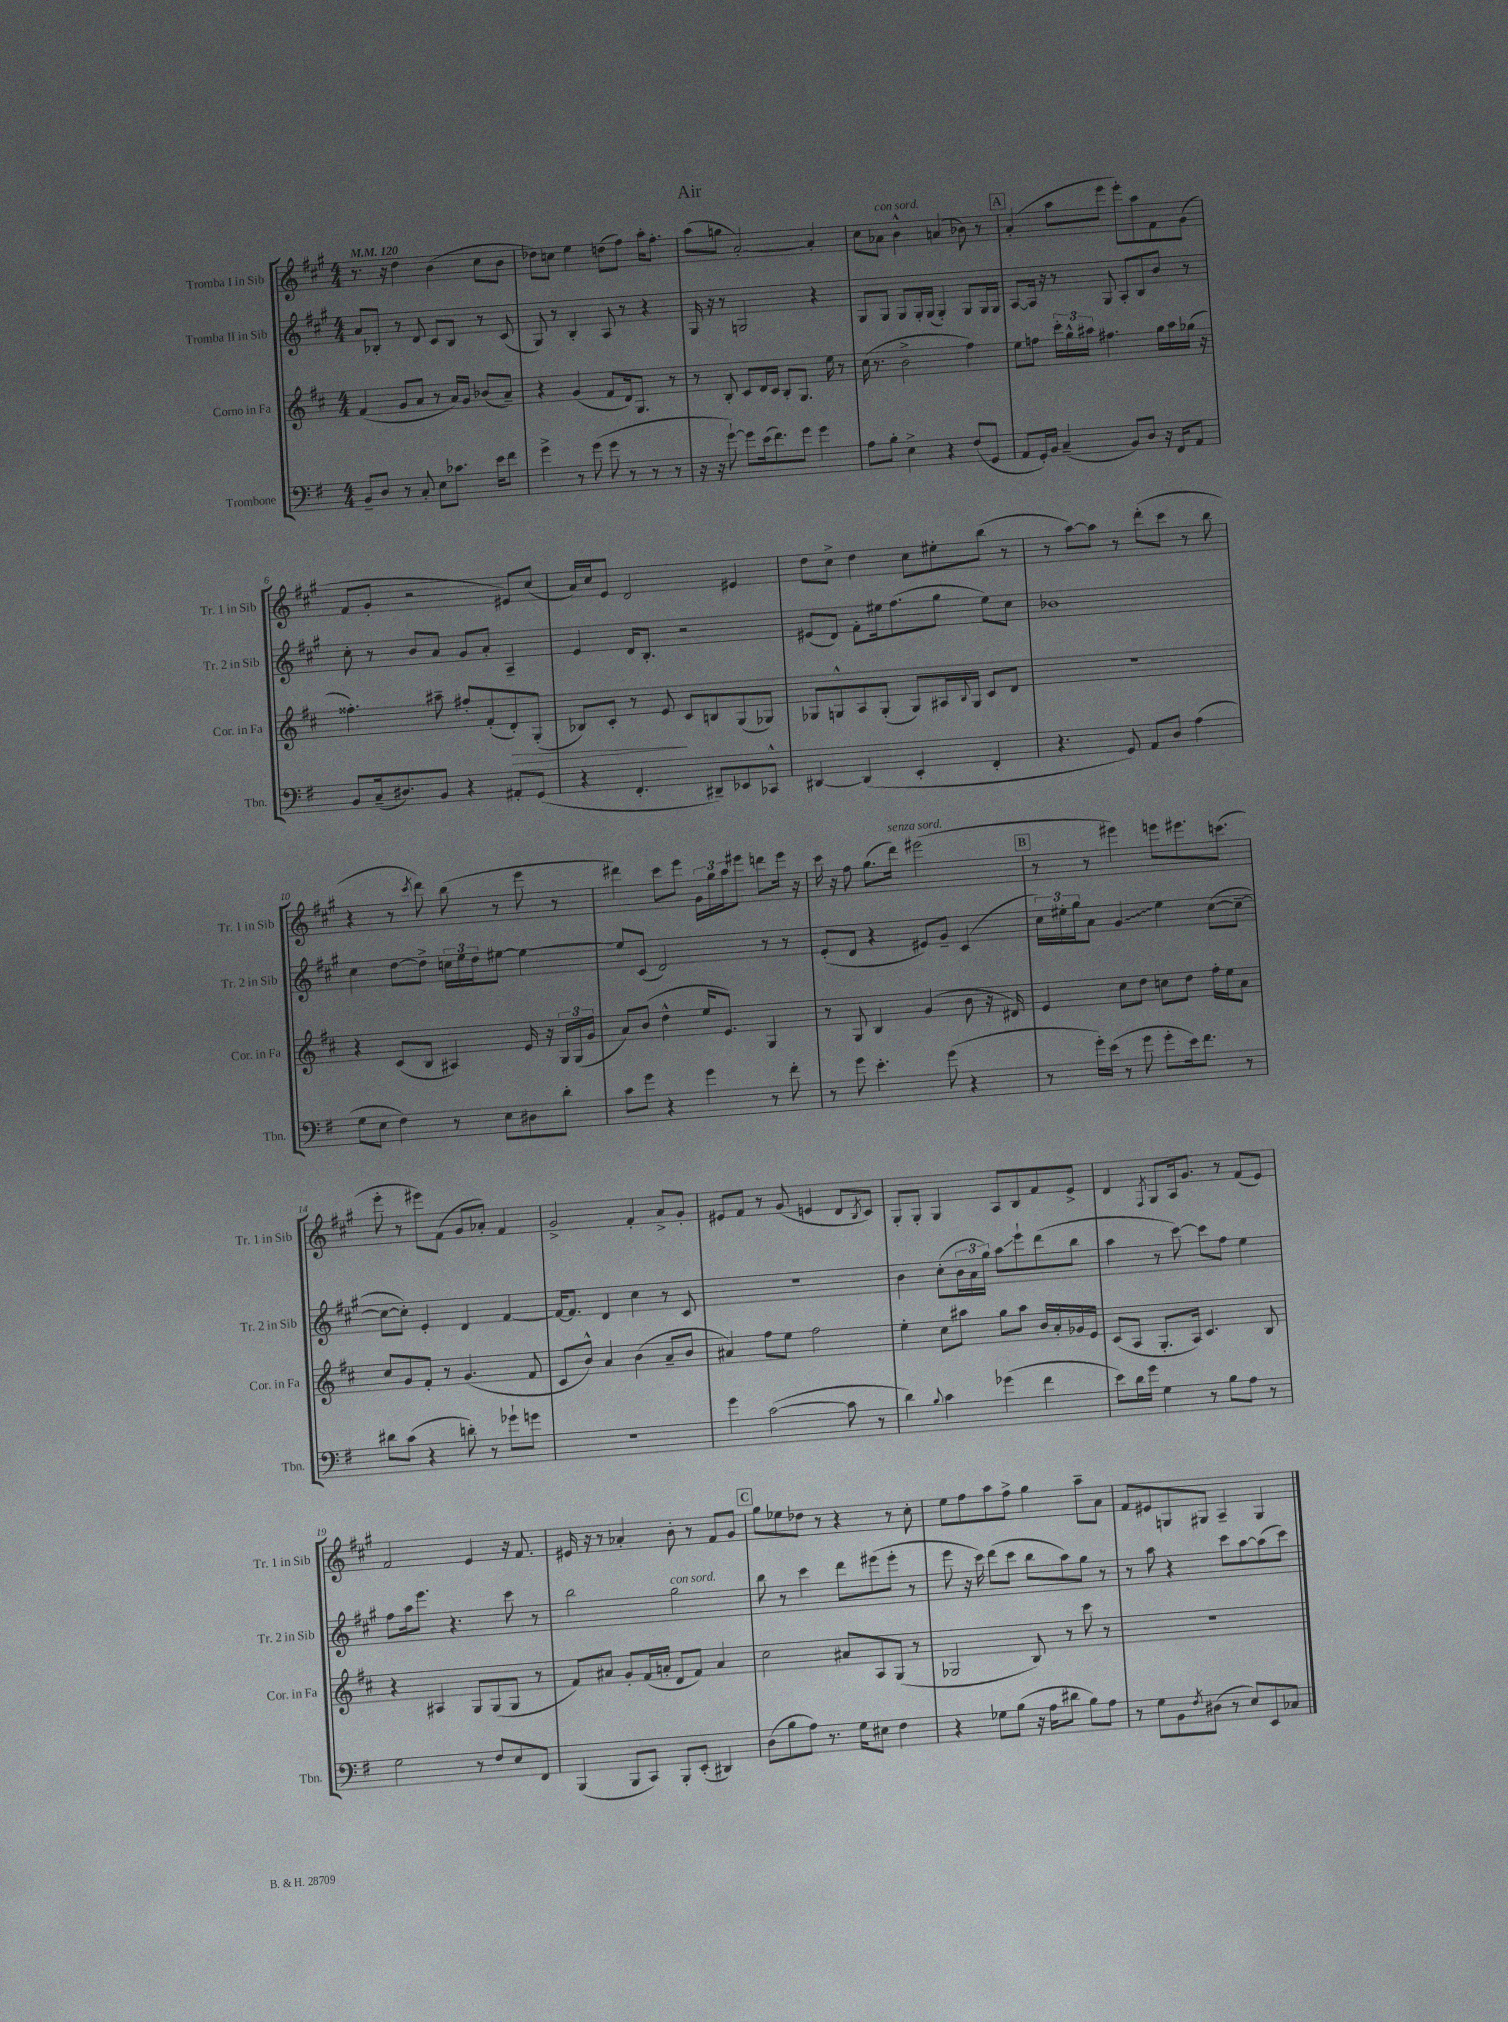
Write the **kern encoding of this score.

**kern	**kern	**kern	**kern
*staff4	*staff3	*staff2	*staff1
*clefF4	*clefG2	*clefG2	*clefG2
*k[f#]	*k[f#c#]	*k[f#c#g#]	*k[f#c#g#]
*M4/4	*M4/4	*M4/4	*M4/4
*MM120	*MM120	*MM120	*MM120
8BB~	(4f#	8a	8.r
8D	.	8B-'	.
.	.	.	16r
8r	8g	8r	4dd
8C'	8a	8d	.
8E	8r	8c#	(4b
8.c-	16a)	8B-	.
.	16g	.	.
.	(8b-	8r	8cc#
16e	.	.	.
8f#	8a~)	(8c#	8b
=	=	=	=
4g^	4r	8G#)	8dd-)
.	.	8r	8cc
8r	(4g	4B'	4ee
(8g	.	.	.
8g	8f#	8A	(8dd
8r	16d)	8r	8ff#)
.	8.G	.	.
8r	.	4r	16aa'
.	.	.	8.ff#'
8r	8r	.	.
=	=	=	=
16r	8r	16G#	(8aa
16r	.	16r	.
[8g`)	8B'	8r	8gg
8g]	8c#	2G	[2a')
(16e	16d	.	.
8.f#)	16c#	.	.
.	8B'	.	.
8g	8.G	.	.
4g	.	4r	4a']
.	16ee	.	.
.	8r	.	.
=	=	=	=
8A	(16cc#	8G#	8cc#
.	8.r	.	.
8B'	.	8G#	8a-
4E^	2b^	8G#	4b^^
.	.	16G#'	.
.	.	(16G#	.
4r	.	4G#')	(4a
(8F#	4ff#)	8G#	8b-)
8GG	.	16G#	8r
.	.	16G#	.
=	=	=	=
8AA	8ee	[8A	(4a'
16GG')	8ff	16A]	.
16BB	.	16r	.
(4C~	24ccc#'	8r	8aa
.	24gg^^	.	.
.	24aa#	.	.
.	4.ff#	8G#	8eee
8BB)	.	8A'	8eee')
8D	.	8B	8aa
16r	16gg	8b	8f#
16FF#	16aa#	.	.
8AA	(16gg-	8r	(8g#
.	16r	.	.
=	=	=	=
8BB	4.ff##')	8cc#'	8f#
(16C~	.	8r	8g#'
8.D#)	.	.	.
.	.	8b	2r
8BB	8aa#~	8a	.
4r	8ff#'	8g#	.
.	(8f#'	8a'	.
8AA#'	8d')	4A~	8e#)
(8GG	(8G'	.	(8cc#
=	=	=	=
4r	8B-)	4e	16a)
.	.	.	16cc#
.	8c#'	.	8e
4.FF#'	8r	16d	2d
.	.	8.B'	.
.	8e	.	.
.	8c#	2r	.
8DD#~)	8B	.	.
8EE-	(8G	.	4e#
8CC-^^	8G-)	.	.
=	=	=	=
[4DD#	8G-	(8e#	8dd
.	8G^^	8d)	8cc#^
(4DD#]	8A	8f#'	4dd
.	(8G'	16ee#	.
.	.	(8.ff#	.
4EE'	8G)	.	8cc#
.	16A#	8gg#	8ee#'
.	8qqB	.	.
.	16G	.	.
4FF#'	8c#	8ee#)	(8bb
.	8d	8cc#	8r
=	=	=	=
4.r	1r	1b-	8r
.	.	.	[8aa)
.	.	.	8aa]
8GG)	.	.	8r
8AA	.	.	(8ddd'
8D	.	.	8ccc#
(4A	.	.	8r
.	.	.	8bb
=	=	=	=
8G	4r	4cc#	4r
8E	.	.	.
4F#)	(8c#	[8dd	8r
.	.	.	8qccc#
.	8B	8dd^]	8ddd)
8r	4A#)	24cc	(8bb
.	.	24ee	.
.	.	24dd	.
8E	.	[8ee#	8r
8D#	16e	4ee#_	8eee
.	16r	.	.
8d'	24G	.	8r
.	(24G	.	.
.	24g	.	.
=	=	=	=
8c	8a)	8ee#]	4ddd#)
8g	(8b	(8c#	.
4r	4dd^^	2d)	8ccc#
.	.	.	8eee
4g	16ee	.	24g#
.	.	.	24gg#
.	8.e)	.	.
.	.	.	24aa
.	.	.	8eee#
8r	4G	8r	8ddd
8f#'	.	8r	16eee#
.	.	.	16r
=	=	=	=
8r	8r	(8e'	16ccc#
.	.	.	16r
8g	8G	8d	8ff#
4.e'	4B	4r	(8.gg#
.	.	.	16ddd)
.	(4g	8e#)	(2eee#
(8g	.	8g#~	.
4r	8b	(4c#	.
.	16r	.	.
.	16d#)	.	.
=	=	=	=
8r	4e	24cc#)	8r
.	.	24ee#'	.
.	.	24gg#	.
16g')	.	8a	8r
(16e	.	.	.
8r	8cc#	4g#	4eee#)
8g	8dd	.	.
8g'	8cc	4ee#	8eee
16e)	8dd	.	8.eee#
8.f#	.	.	.
.	16ff#'	([8cc#	.
.	16ee	.	(8.ccc
8r	8a	8cc#~_	.
=	=	=	=
8d#	8cc#	8cc#_	8eee'
(8c	8g	8cc#'])	8r
4r	8f#'	4e'	8eee#)
.	8r	.	(8f#
8d')	(4.g	4d	8g#
8r	.	.	8a-')
8g-`	.	[4f#	4f#
8g	8f#	.	.
=	=	=	=
1r	8c#	16f#_	2g#^
.	.	8.f#]	.
.	8b^^)	.	.
.	4a	4d	.
.	(4b	4cc#	4f#'
.	8a~	8r	8a^
.	8b	8c#	8g#'
=	=	=	=
4g	4a#)	1r	8e#
.	.	.	8f#
([2c	8ff#	.	8r
.	8ee	.	(8g#
.	2ff#	.	4e
8c]	.	.	8d
.	.	.	8qB
8r	.	.	8c#)
=	=	=	=
4d)	4ee'	4b	8G#'
.	.	.	8G#'
8qqB	.	.	.
4c	8cc#	(8cc#'	4G#
.	8aa#	24b	.
.	.	24a	.
.	.	24gg#)	.
(4g-	8gg	8aa	8A
.	8aa#	8eee`	8B
4f#	16b	(8ddd	8f#
.	16a'	.	.
.	16g-	8bb	8e^
.	16e	.	.
=	=	=	=
8e)	(8c#	4aa	4d
16d	8A	.	.
16g	.	.	.
.	.	.	8qF#
4G	8.G'	8r	8G#
.	.	[8ccc#)	16A
.	16A)	.	8.g#
8r	4.c#	8ccc#]	.
8B	.	8ff#	8r
8A	.	4ee	(8f#
8r	8B	.	8e)
=	=	=	=
2G	4r	8ff#	2f#
.	.	16aa	.
.	.	8.eee	.
.	4A#	.	.
.	.	4.r	.
8r	8G	.	4e
8F#	(8G	.	.
8E	8G	8ccc#	16r
.	.	.	8.f#
8FF#	8r	8r	.
=	=	=	=
(4BBB	8f#)	2bb	16e#
.	.	.	16r
.	8a#	.	8r
8BBB	8g'	.	4a-'
8CC)	(16f#	.	.
.	16a'	.	.
8BBB'	8d	2gg#	8b'
(8EE'	8f#)	.	8r
4DD#)	4a	.	8f#
.	.	.	8g#
=	=	=	=
(8D	2cc#	8bb	8gg#
8B	.	8r	8ee-
8A)	.	4ccc#	8dd-
8.r	.	.	8r
.	8a#	8ddd	4r
16G	.	.	.
8E#	8A	(8eee#	.
4F#	(8G	8eee#'	8r
.	8r	8r	8cc#'
=	=	=	=
4r	2G-	8eee	8ee
.	.	16r	8ff#
.	.	16ccc#)	.
8G-	.	(8ddd	8aa
(8B	.	8ccc#	8ff#^
16r	8B)	8bb	4gg#
16A	.	.	.
8d#	8r	8aa)	.
8B)	8ccc#	8gg#	8aa~
8A	8r	8r	8a
=	=	=	=
8r	1r	8r	8f#
8G	.	8aa	8e#
8BB	.	4r	8G
8qF#	.	.	.
(8D#	.	.	8G#
8r	.	8ccc#	4A~
8E)	.	[8aa	.
8EE	.	(8aa]	4G#
8C-	.	8ccc#)	.
==	==	==	==
*-	*-	*-	*-
